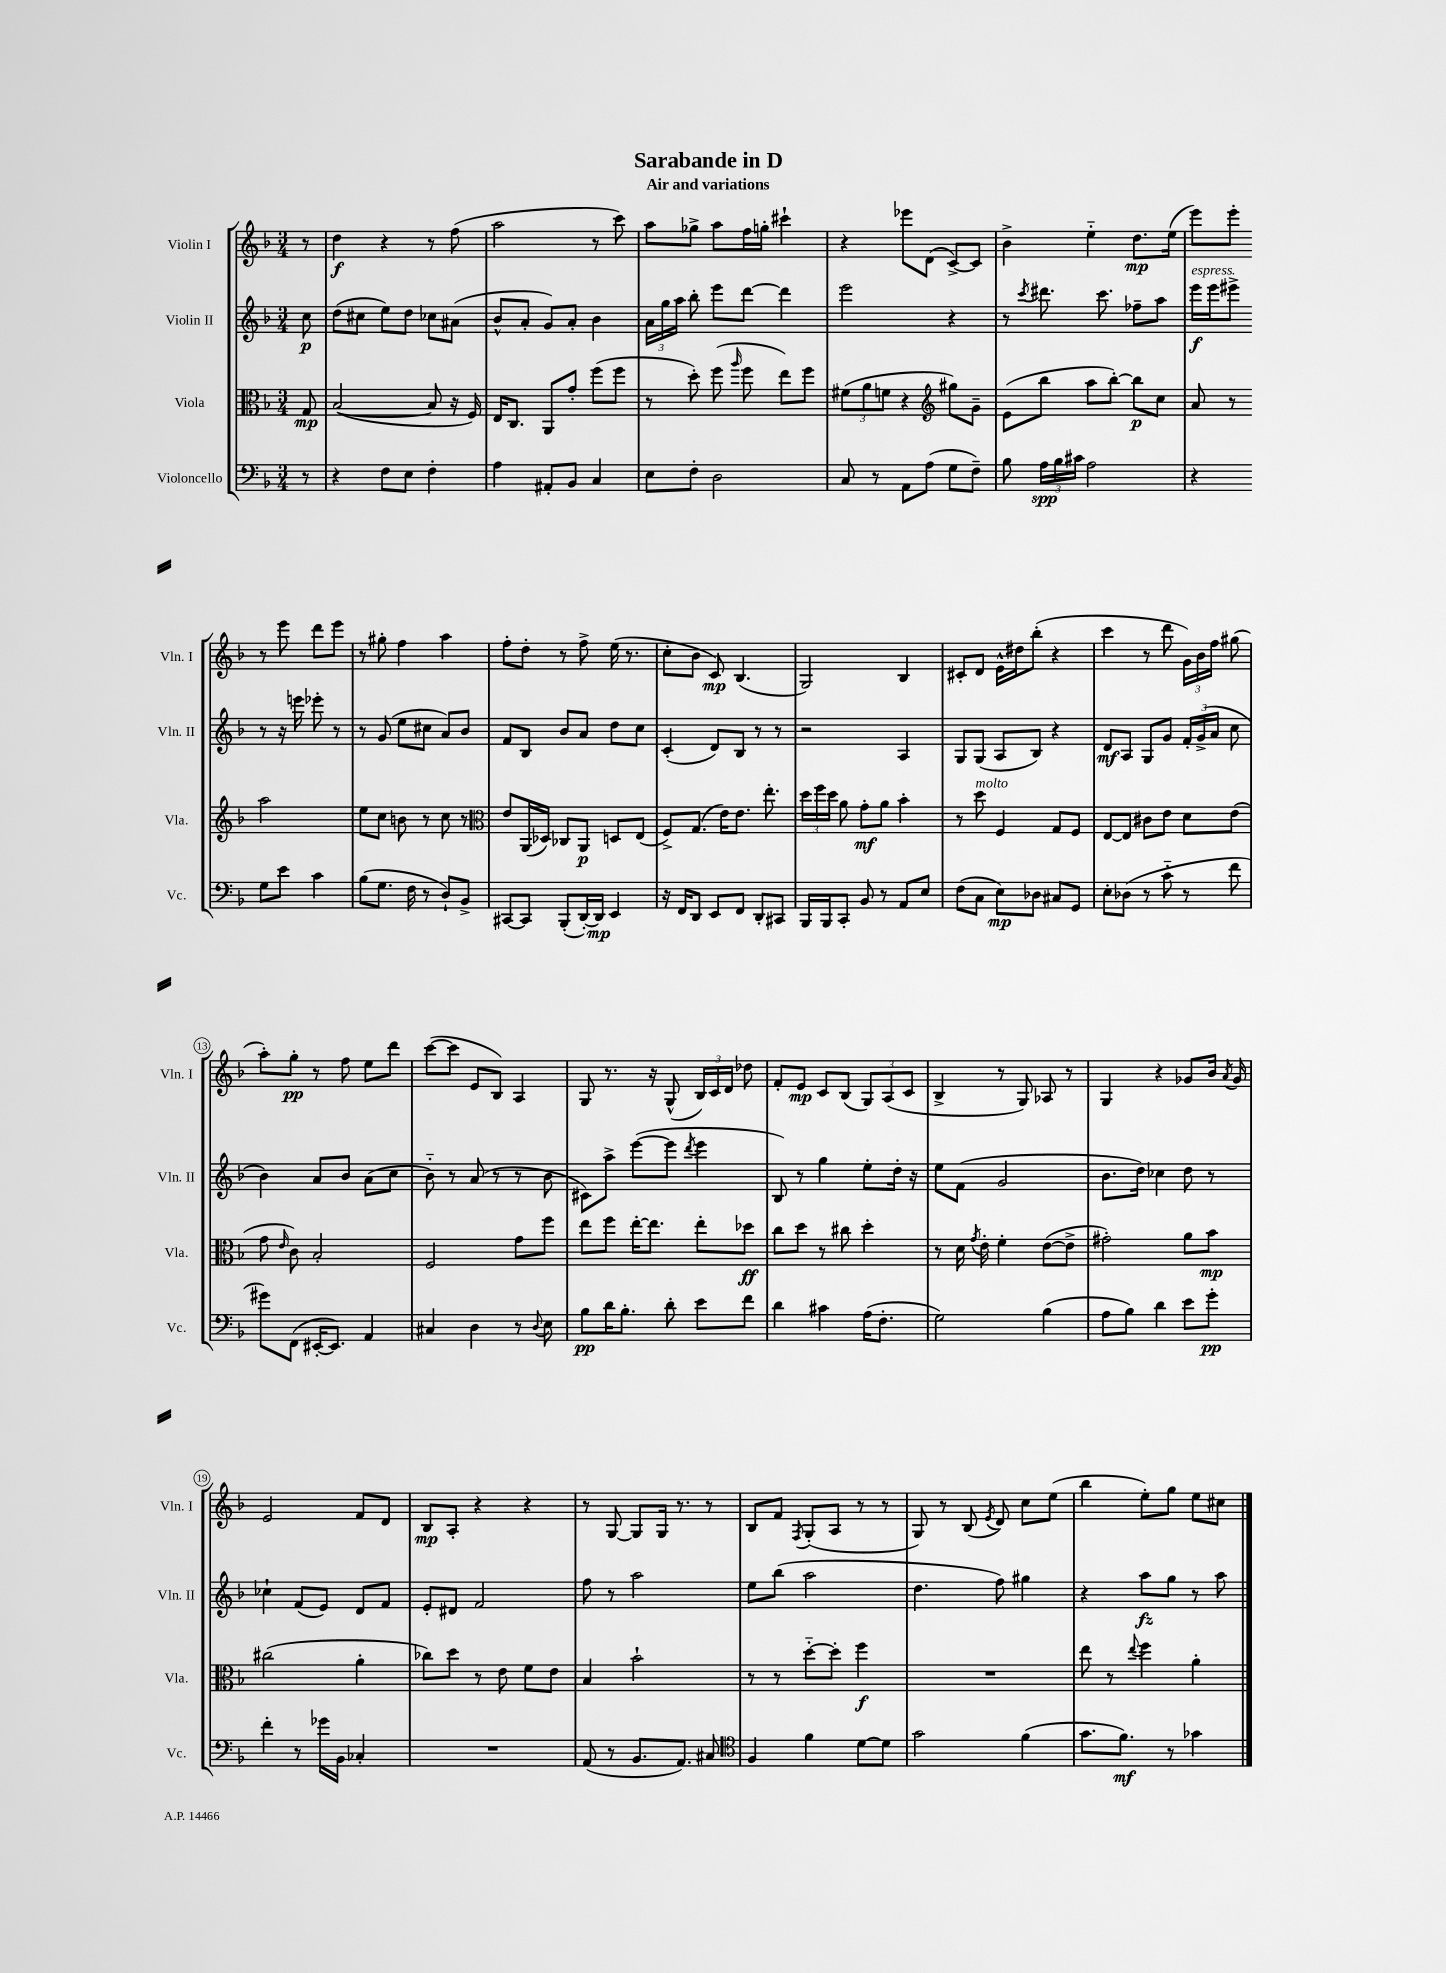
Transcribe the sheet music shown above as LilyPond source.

\header { title = "Sarabande in D" subtitle = "Air and variations" }
<<
\new StaffGroup <<
\new Staff = "s0" \with { instrumentName = "Violin I" shortInstrumentName = "Vln. I" } {
    \clef treble \key f \major \numericTimeSignature \time 3/4 \partial 8
    \autoBeamOff r8 |
    d''4\f r4 r8 f''8( |
    a''2 r8 c'''8) |
    a''8[ ges''8]-> a''8[ f''16 g''16]-. cis'''4-! |
    r4 ees'''8[ d'8]( c'8[~->) c'8] |
    bes'4-> e''4-_ d''8.[\mp e''16]( |
    e'''8[) e'''8]-. r8 e'''8 d'''8[ e'''8] |
    r8 gis''8-. f''4 a''4 |
    f''8[-. d''8]-. r8 f''8-> e''16( r8. |
    c''8[-. bes'8] c'8\mp) bes4.( |
    g2) bes4 |
    cis'8[-. d'8] e'16[-^ dis''16 bes''8]-.( r4 |
    c'''4 r8 d'''8 \tuplet 3/2 { g'16[) bes'16 f''16] } gis''8( |
    a''8[-.) g''8]-.\pp r8 f''8 e''8[ d'''8] |
    c'''8[~( c'''8] e'8[ bes8]) a4 |
    g8 r8. r16 g8-^( \tuplet 3/2 { bes16[) c'16 d'16] } des''8 |
    f'8[-. e'8]\mp c'8[ bes8]( \tuplet 3/2 { g8[) a8( c'8] } |
    bes4-> r8 g8) aes8 r8 |
    g4 r4 ges'8[ bes'16] \acciaccatura { a'8 } ges'16 |
    e'2 f'8[ d'8] |
    bes8[\mp a8]-. r4 r4 |
    r8 g8~ g8[ g16] r8. r8 |
    bes8[ f'8] \acciaccatura { f8 } g8[-.( a8] r8 r8 |
    g8) r8 bes8( \acciaccatura { e'8 } d'8) c''8[ e''8]( |
    bes''4 e''8[-.) g''8] e''8[ cis''8] \bar "|." |
}
\new Staff = "s1" \with { instrumentName = "Violin II" shortInstrumentName = "Vln. II" } {
    \clef treble \key f \major \numericTimeSignature \time 3/4 \partial 8
    \autoBeamOff c''8\p |
    d''8[( cis''8] e''8[) d''8] ces''8[ ais'8]( |
    bes'8[-^ a'8]-. g'8[) a'8]-. bes'4 |
    \tuplet 3/2 { a'16[ g''16 a''16] } bes''8-. e'''8[ d'''8]~ d'''4 |
    e'''2 r4 |
    r8 \acciaccatura { c'''8 } dis'''8. c'''8. fes''8[-- a''8] |
    e'''16[\f^\markup { \italic "espress." } e'''16 eis'''8]-> r8 r16 e'''16 ees'''8-. r8 |
    r8 g'8( e''8[ cis''8] a'8[) bes'8] |
    f'8[ bes8] bes'8[ a'8] d''8[ c''8] |
    c'4-.( d'8[) bes8] r8 r8 |
    r2 a4 |
    g8[ g8]( a8[ bes8]) r4 |
    d'8[\mf a8] g8[ g'8] \tuplet 3/2 { f'16[-. g'16->( a'16] } c''8 |
    bes'4) a'8[ bes'8] a'8[( c''8] |
    bes'8-_) r8 a'8( r8 r8 bes'8 |
    cis'8[) a''8]-> e'''8[~( e'''8] \acciaccatura { d'''8 } e'''4 |
    bes8) r8 g''4 e''8[-. d''16]-. r16 |
    e''8[ f'8]( g'2 |
    bes'8.[ d''16]) ces''4 d''8 r8 |
    ces''4-! f'8[( e'8]) d'8[ f'8] |
    e'8[-. dis'8] f'2 |
    f''8 r8 a''2 |
    e''8[ bes''8]( a''2 |
    d''4. f''8) gis''4 |
    r4 a''8[\fz g''8] r8 a''8 \bar "|." |
}
\new Staff = "s2" \with { instrumentName = "Viola" shortInstrumentName = "Vla." } {
    \clef alto \key f \major \numericTimeSignature \time 3/4 \partial 8
    \autoBeamOff g8\mp |
    bes2~( bes8 r16 f16) |
    e16[ c8.] a,8[ g'8]-. f''8[( f''8] |
    r8 d''8-.) f''8( \grace { a''16 } f''8 e''8[) f''8] |
    \tuplet 3/2 { fis'8[( a'8 f'8] } r4 \clef treble gis''8[) g'8]-- |
    e'8[( bes''8] a''8[ bes''8]~-.) bes''8[\p c''8] |
    a'8 r8 a''2 |
    e''8[ c''8] b'8 r8 c''8 r8 |
    \clef alto e'8[ a,16( des16]) ces8[ a,8]\p d8[ e8]( |
    f8[->) g8.]( e'16[) e'8.] e''8.-. |
    \tuplet 3/2 { d''16[ f''16 d''16] } a'8 g'8[-.\mf a'8] bes'4-. |
    r8 d''8^\markup { \italic "molto" } f4 g8[ f8] |
    e8[~ e8] cis'8[ e'8] d'8[ e'8]( |
    g'8 \grace { e'16 } c'8) bes2-. |
    f2 g'8[ f''8] |
    e''8[ f''8] e''16[~-. e''8.] e''8[-. des''8]\ff |
    c''8[ d''8] r8 cis''8 d''4-. |
    r8 d'16 \acciaccatura { g'8 } e'16-. f'4-. e'8[~( e'8]-> |
    gis'2-.) a'8[ bes'8]\mp |
    cis''2( a'4-. |
    ces''8[) d''8] r8 e'8 f'8[ e'8] |
    bes4 bes'2-! |
    r8 r8 d''8[~-_ d''8]-. f''4\f |
    R2. |
    e''8 r8 \appoggiatura { e''8 } f''4 a'4-. \bar "|." |
}
\new Staff = "s3" \with { instrumentName = "Violoncello" shortInstrumentName = "Vc." } {
    \clef bass \key f \major \numericTimeSignature \time 3/4 \partial 8
    \autoBeamOff r8 |
    r4 f8[ e8] f4-. |
    a4 ais,8[-. bes,8] c4 |
    e8[ f8]-. d2 |
    c8 r8 a,8[ a8]( g8[ f8]--) |
    bes8 \tuplet 3/2 { a16[\spp bes16 cis'16] } a2 |
    r4 g8[ e'8] c'4 |
    bes8[( g8.] f16 r8 d8[-!) bes,8]-> |
    cis,8[~ cis,8] bes,,8[-.( d,16~-.) d,16]\mp e,4 |
    r16 f,16[ d,8] e,8[ f,8] d,8[-. cis,8] |
    bes,,16[ bes,,16 c,8]-. bes,8 r8 a,8[ e8] |
    f8[( c8] e8[\mp) des8] cis8[ g,8] |
    e8[-. des8]( r8 c'8-_ r8 f'8 |
    gis'8[) f,8]( eis,16[~-. eis,8.]) a,4 |
    cis4 d4 r8 \appoggiatura { d8 } e8 |
    bes8[\pp d'16 bes8.]-. d'8-. e'8[ f'8] |
    d'4 cis'4 a16[( f8.]-. |
    g2) bes4( |
    a8[ bes8]) d'4 e'8[ g'8]-.\pp |
    f'4-. r8 ges'16[ bes,16] ces4-. |
    R2. |
    a,8( r8 bes,8.[ a,8.]) cis8 |
    \clef tenor f4 f'4 d'8[~ d'8] |
    g'2 f'4( |
    g'8.[ f'8.]\mf) r8 ges'4 \bar "|." |
}
>>
>>
\layout { \context { \Score \override BarNumber.stencil = #(make-stencil-circler 0.1 0.3 ly:text-interface::print) } }
